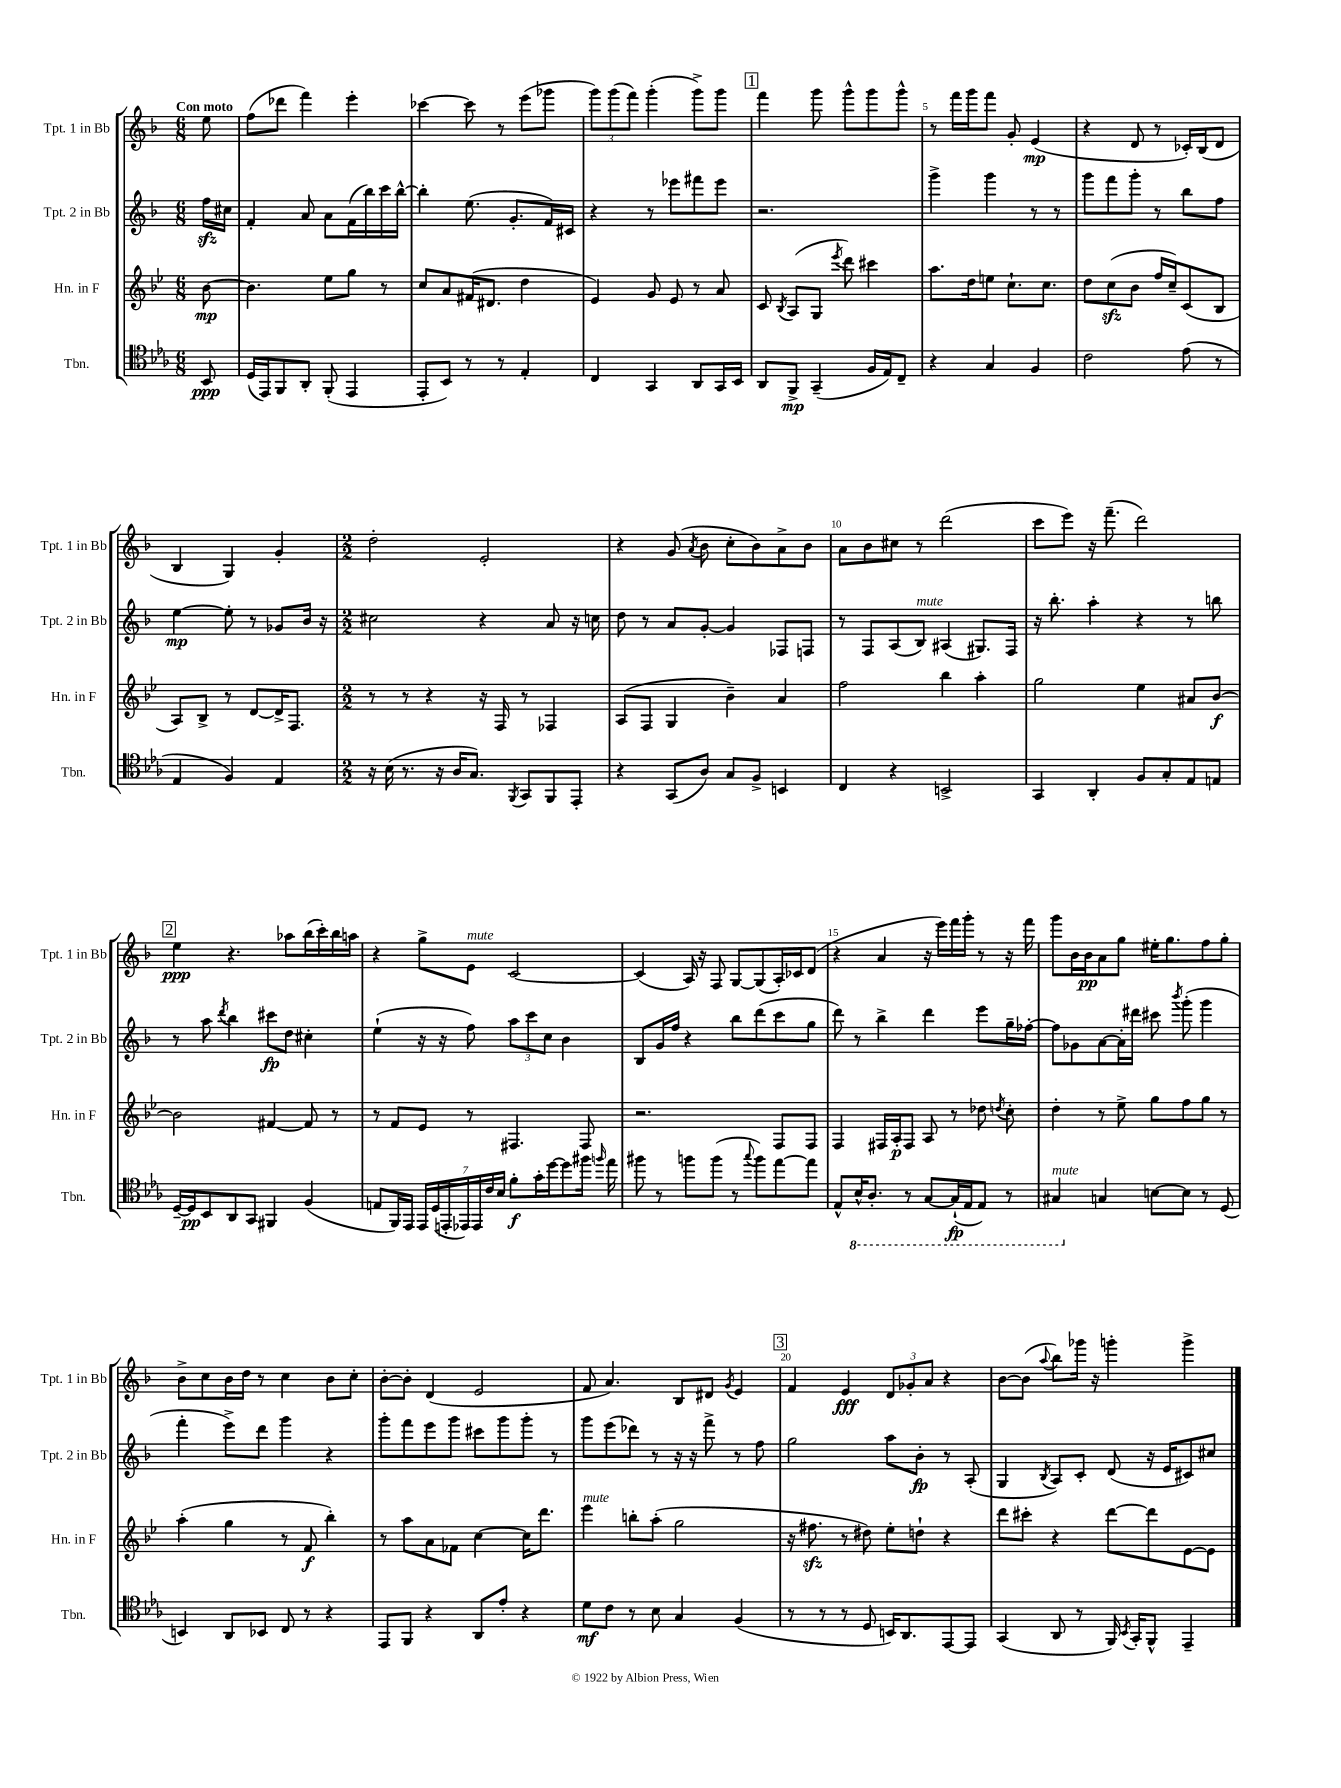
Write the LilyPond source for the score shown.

<<
\new StaffGroup <<
\new Staff = "s0" \with { instrumentName = "Tpt. 1 in Bb" shortInstrumentName = "Tpt. 1 in Bb" } {
    \clef treble \key f \major \numericTimeSignature \time 6/8 \partial 8 \tempo "Con moto"
    \autoBeamOff e''8 |
    f''8[( des'''8] f'''4) e'''4-. |
    ces'''4~ ces'''8 r8 e'''8[( ges'''8] |
    \tuplet 3/2 { g'''8[) g'''8( f'''8]) } g'''4-.( g'''8[->) g'''8] |
    \mark \markup { \box "1" } f'''4 g'''8 g'''8[-^ g'''8 g'''8]-^ |
    r8 f'''16[ g'''16 f'''8] g'8-. e'4\mp( |
    r4 d'8 r8 ces'16[-.) bes16( d'8] |
    bes4 g4) g'4-. |
    \numericTimeSignature \time 2/2 d''2-. e'2-. |
    r4 g'8( \acciaccatura { a'8 } bes'8 c''8[-. bes'8) a'8-> bes'8] |
    a'8[ bes'8 cis''8] r8 d'''2( |
    c'''8[ e'''8]) r16 f'''8.--( d'''2) |
    \mark \markup { \box "2" } e''4\ppp r4. aes''8[ bes''16( c'''16-.) bes''16 a''16] |
    r4 g''8[-> e'8]^\markup { \italic "mute" } c'2~ |
    c'4( a16) r16 f8 g8[~ g8( a16-.) ces'16 d'8]( |
    r4 a'4 r16 e'''16[) f'''16 g'''16]-. r8 r16 f'''16 |
    g'''8[ bes'16 bes'16\pp a'8 g''8] eis''16[-. g''8. f''8 g''8]-. |
    bes'8[-> c''8 bes'16 d''16] r8 c''4 bes'8[ c''8]-. |
    bes'8[~-. bes'8]-. d'4( e'2 |
    f'8 a'4.) bes8[ dis'8] \acciaccatura { g'8 } e'4 |
    \mark \markup { \box "3" } f'4 e'4\fff \tuplet 3/2 { d'8[ ges'8-. a'8] } r4 |
    bes'8[~ bes'8]( \appoggiatura { a''8 } bes''8[) ges'''16] r16 g'''4-. g'''4-> \bar "|." |
}
\new Staff = "s1" \with { instrumentName = "Tpt. 2 in Bb" shortInstrumentName = "Tpt. 2 in Bb" } {
    \clef treble \key f \major \numericTimeSignature \time 6/8 \partial 8
    \autoBeamOff f''16[\sfz cis''16] |
    f'4-. a'8 a'8[ f'16( bes''16) c'''16 bes''16]~-^ |
    bes''4-. e''8.( g'8.[-. f'16) cis'16] |
    r4 r8 ees'''8[ fis'''8 ees'''8] |
    \mark \markup { \box "1" } r2. |
    g'''4-> g'''4 r8 r8 |
    g'''8[ f'''8 g'''8]-. r8 bes''8[ f''8] |
    e''4~\mp e''8-. r8 ges'8[ bes'16] r16 |
    \numericTimeSignature \time 2/2 cis''2 r4 a'8 r16 c''16 |
    d''8 r8 a'8[ g'8]~-. g'4 fes8[ f8] |
    r8 f8[ a8( bes8]^\markup { \italic "mute" }) ais4( gis8.[) f16] |
    r16 bes''8.-. a''4-. r4 r8 b''8 |
    \mark \markup { \box "2" } r8 a''8 \acciaccatura { d'''8 } bes''4 cis'''8[\fp d''8] cis''4-. |
    e''4-!( r16 r16 f''8) \tuplet 3/2 { a''8[ c'''8 c''8] } bes'4 |
    bes8[ g'16 f''16] r4 bes''8[ d'''8( c'''8 g''8] |
    d'''8) r8 bes''4-> d'''4 e'''8[ g''16-- fes''16]~-. |
    fes''8[ ges'8 a'8~ a'16-. dis'''16] cis'''8 \acciaccatura { bes'''8 } g'''8-.( g'''4 |
    f'''4-. e'''8[->) d'''8] g'''4 r4 |
    g'''8[-. f'''8 e'''8 g'''8] cis'''8[ g'''8 g'''8]-. r8 |
    g'''8[ e'''8( des'''8]) r8 r16 r16 f'''8-> r8 f''8 |
    \mark \markup { \box "3" } g''2 a''8[ bes'8]-.\fp r8 a8-.( |
    g4 \acciaccatura { bes8 } a8[) c'8]-. d'8( r16 e'16[ cis'8) cis''8] \bar "|." |
}
\new Staff = "s2" \with { instrumentName = "Hn. in F" shortInstrumentName = "Hn. in F" } {
    \clef treble \key bes \major \numericTimeSignature \time 6/8 \partial 8
    \autoBeamOff bes'8~\mp |
    bes'4. ees''8[ g''8] r8 |
    c''8[ a'8 fis'16( dis'8.] d''4 |
    ees'4) g'8 ees'8 r8 a'8 |
    \mark \markup { \box "1" } c'8 \acciaccatura { bes8 } a8[( g8] \acciaccatura { ees'''8 } d'''8) cis'''4 |
    a''8.[ d''16 e''8] c''8.[-! c''8.] |
    d''8[ c''8\sfz( bes'8] f''16[ c''16--) c'8( bes8] |
    a8[) bes8]-> r8 d'8[~ d'16-> f8.] |
    \numericTimeSignature \time 2/2 r8 r8 r4 r16 f16 r8 fes4 |
    a8[( f8] g4 bes'4--) a'4 |
    f''2 bes''4 a''4-. |
    g''2 ees''4 ais'8[ bes'8]~\f |
    \mark \markup { \box "2" } bes'2 fis'4~ fis'8 r8 |
    r8 f'8[ ees'8] r8 fis4. fis8 |
    r2. f8[ f8] |
    f4 fis16[ a16-.\p fis8] a8 r8 des''8 \acciaccatura { d''8 } c''8-. |
    d''4-. r8 ees''8-> g''8[ f''8 g''8] r8 |
    a''4-.( g''4 r8 f'8\f bes''4-.) |
    r8 a''8[ a'8 fes'8] c''4~ c''16[ d'''8.] |
    ees'''4^\markup { \italic "mute" } b''8[-. a''8]-.( g''2 |
    \mark \markup { \box "3" } r16 fis''8.\sfz r8 dis''8) ees''8[-. d''8]-! r4 |
    d'''8[ cis'''8]-. r4 d'''8[~ d'''8 ees'8~ ees'8] \bar "|." |
}
\new Staff = "s3" \with { instrumentName = "Tbn." shortInstrumentName = "Tbn." } {
    \clef tenor \key ees \major \numericTimeSignature \time 6/8 \partial 8
    \autoBeamOff bes,8\ppp |
    d16[( ees,16) f,8 aes,8]-. f,8-.( ees,4 |
    ees,8[-. bes,8]) r8 r8 ees4-. |
    c4 g,4 aes,8[ g,16 bes,16] |
    \mark \markup { \box "1" } aes,8[ f,8]->\mp g,4--( f16[ ees16) c8]-- |
    r4 g4 f4 |
    c'2 ees'8( r8 |
    ees4 f4) ees4 |
    \numericTimeSignature \time 2/2 r16 bes16( r8. r16 aes16[ g8.]) \acciaccatura { f,8 } g,8[ f,8 ees,8]-. |
    r4 g,8[( aes8]) g8[ f8]-> b,4 |
    c4 r4 b,2-> |
    g,4 aes,4-. f8[ g8-. ees8 e8] |
    \mark \markup { \box "2" } d16[~-- d16\pp bes,8 aes,8 g,8] fis,4 f4( |
    e8[ f,16) ees,16] \tuplet 7/4 { ees,16[ d16( e,16-. ees,16) ees,16 c'16 bes16] } f'8[-.\f g'16-. d''16~ d''8 fis''16] \grace { f''16 } ees''16 |
    fis''8 r8 f''8[ f''8]( r8 \appoggiatura { g''8 } f''8[) ees''8~ ees''8] |
    ees8[-^ \ottava #-1 bes,16-^ aes,8.]-. r8 g,8[~ g,16-!\fp( ees,16 ees,8]) r8 |
    gis,4^\markup { \italic "mute" } \ottava #0 g!4 b8[~ b8] r8 d8( |
    b,4) aes,8[ bes,8] c8 r8 r4 |
    ees,8[ f,8] r4 aes,8[ ees'8]-. r4 |
    d'8[\mf c'8] r8 bes8 g4 f4( |
    \mark \markup { \box "3" } r8 r8 r8 d8 b,16[) aes,8. ees,8~ ees,8] |
    g,4( aes,8 r8 f,16) \acciaccatura { bes,8 } g,16[-. f,8]-^ ees,4-- \bar "|." |
}
>>
>>
\layout { \context { \Score \override BarNumber.break-visibility = ##(#f #t #t) barNumberVisibility = #(every-nth-bar-number-visible 5) } }
